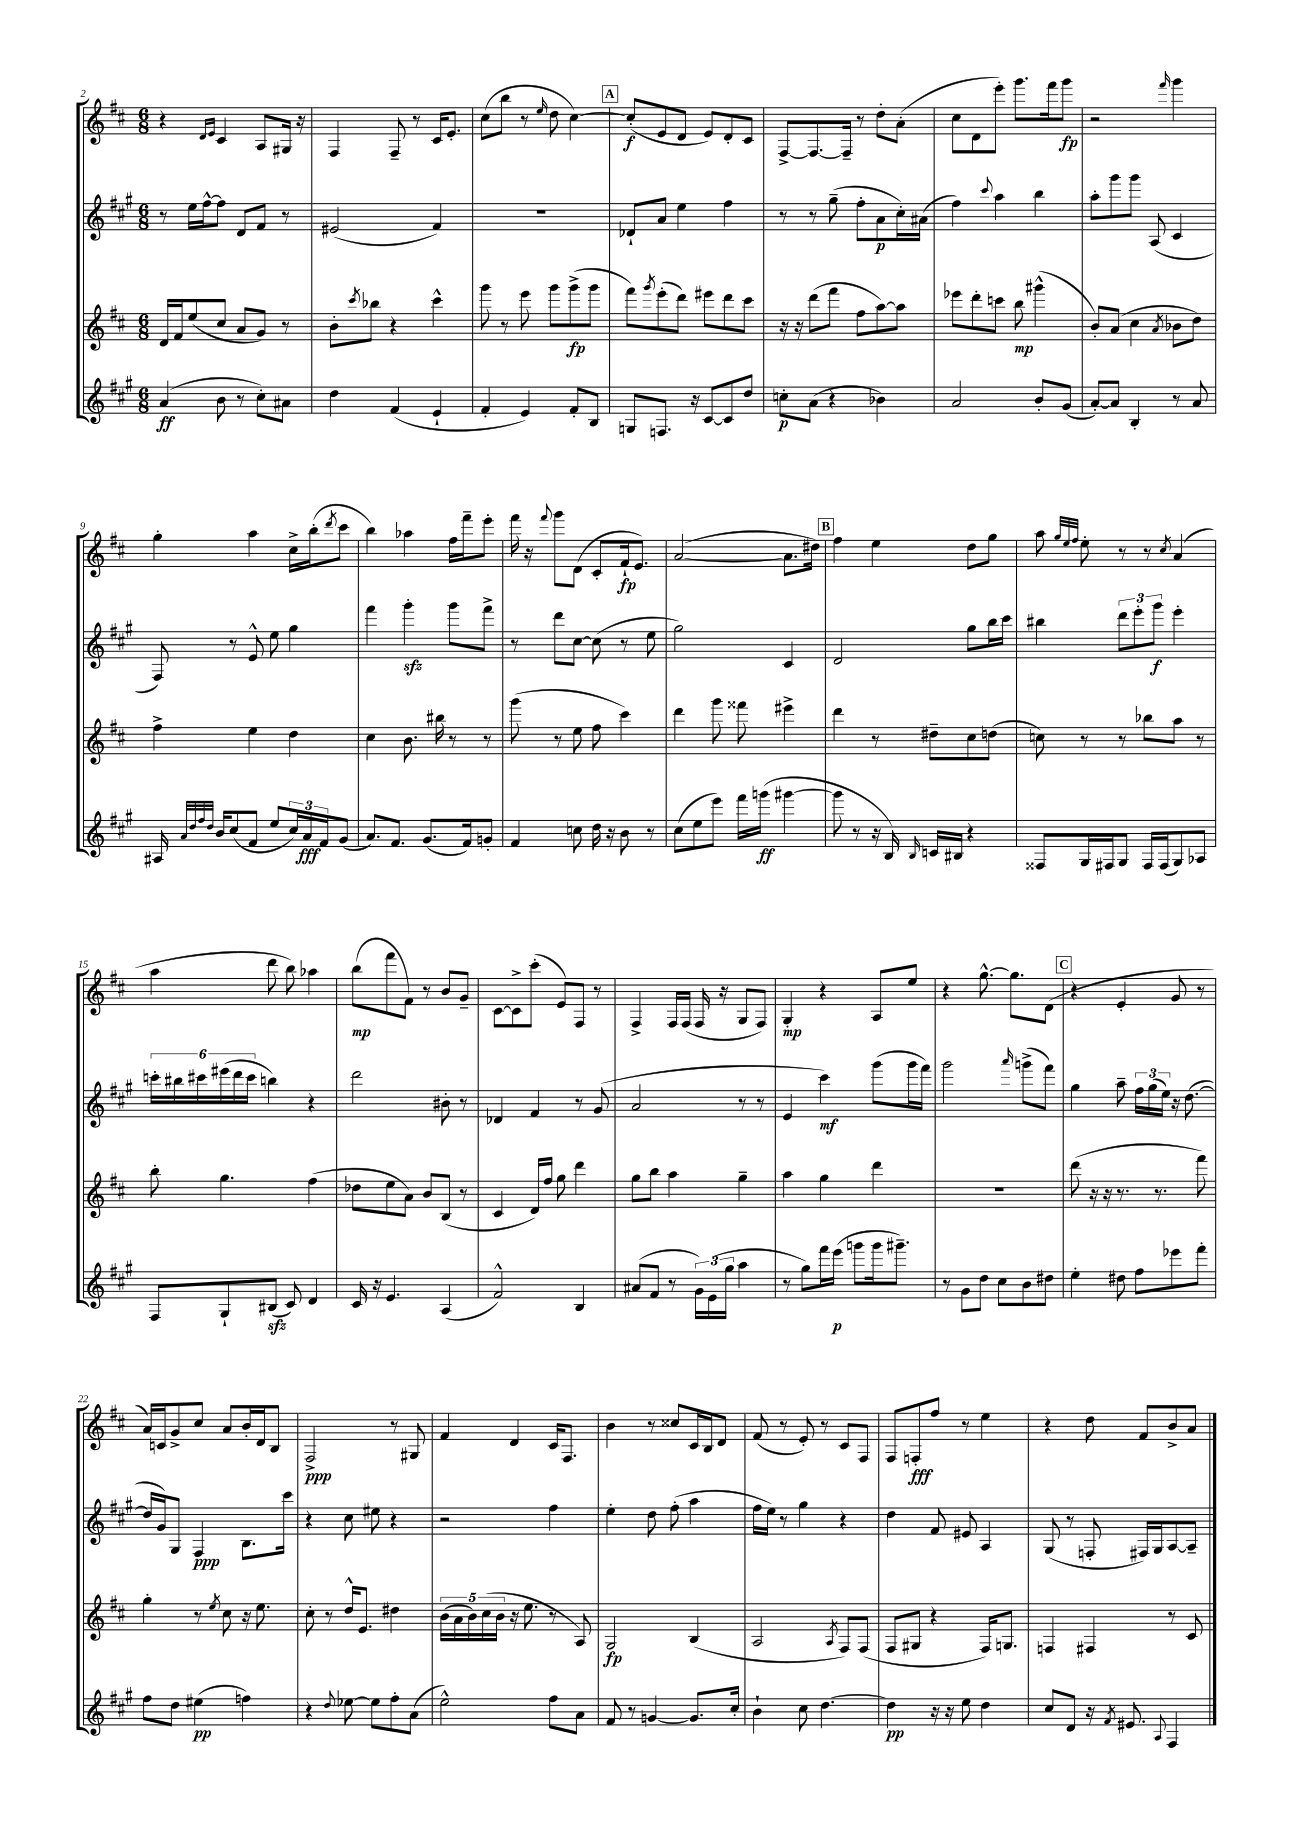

**kern	**dynam	**kern	**dynam	**kern	**dynam	**kern	**dynam
*part4	*part4	*part3	*part3	*part2	*part2	*part1	*part1
*staff4	*staff4	*staff3	*staff3	*staff2	*staff2	*staff1	*staff1
*clefG2	*	*clefG2	*	*clefG2	*	*clefG2	*
*k[f#c#g#]	*	*k[f#c#]	*	*k[f#c#g#]	*	*k[f#c#]	*
*M6/8	*	*M6/8	*	*M6/8	*	*M6/8	*
=2	=2	=2	=2	=2	=2	=2	=2
(4a/	ff	16d/LL	.	8r	.	4r	.
.	.	16f#/J	.	.	.	.	.
.	.	(8ee/	.	16ee\LL	.	.	.
.	.	.	.	[16ff#^^\J	.	.	.
.	.	.	.	.	.	16qqd/LL	.
.	.	.	.	.	.	16qqe/JJ	.
8b\	.	8cc#/J	.	8ff#\J]	.	4c#/	.
8r	.	8a/L	.	8d/L	.	.	.
8cc#'\L)	.	8g/J)	.	8f#/J	.	8A/L	.
8a#X\J	.	8r	.	8r	.	16G#X/Jk	.
.	.	.	.	.	.	16r	.
=3	=3	=3	=3	=3	=3	=3	=3
4dd\	.	8b'\L	.	(2e#X/	.	4F#/	.
.	.	8qccc#/	.	.	.	.	.
.	.	8bb-X\J	.	.	.	.	.
(4f#/	.	4r	.	.	.	8F#~/	.
.	.	.	.	.	.	8r	.
4e`/	.	4ccc#^^\	.	4f#/)	.	16c#/KL	.
.	.	.	.	.	.	8.e'/J	.
=4	=4	=4	=4	=4	=4	=4	=4
4f#'/	.	8ggg\	.	2.r	.	(8cc#\L	.
.	.	8r	.	.	.	8bb\J	.
4e/)	.	8eee\	.	.	.	8r	.
.	.	.	.	.	.	16qqee/	.
.	.	8ggg\L	.	.	.	8dd\	.
8f#'/L	.	(8ggg^\	fp	.	.	[4cc#\)	.
8B/J	.	8ggg\J	.	.	.	.	.
!!LO:REH:place=s1:t=A
=5	=5	=5	=5	=5	=5	=5	=5
8Gn/L	.	8fff#\L)	.	8d-X`/L	.	(8cc#'/L]	f
.	.	8qggg/	.	.	.	.	.
8.Fn/J	.	(8eee'\	.	8a/J	.	8e/	.
.	.	8ddd\J)	.	4ee\	.	8d/J	.
16r	.	.	.	.	.	.	.
[8c#/L	.	8eee#X\L	.	.	.	8e/L)	.
8c#/]	.	8ddd\	.	4ff#\	.	8d'/	.
8dd/J	.	8ccc#\J	.	.	.	8c#/J	.
=6	=6	=6	=6	=6	=6	=6	=6
8ccn'\L	p	16r	.	8r	.	[8F#^/L	.
.	.	16r	.	.	.	.	.
(8a\J	.	(8ddd\L	.	8r	.	8.F#/_	.
4r	.	8fff#\J	.	(8gg#~\	.	.	.
.	.	.	.	.	.	16F#~/Jk]	.
.	.	8ff#\L	.	8ff#'\L	.	8r	.
4b-X\)	.	[8aa\)	.	8a\	p	8dd'\L	.
.	.	8aa\J]	.	16cc#'\L)	.	(8a'\J	.
.	.	.	.	(16a#X\JJ	.	.	.
=7	=7	=7	=7	=7	=7	=7	=7
2a/	.	8eee-X\L	.	4ff#\)	.	8cc#\L	.
.	.	8ddd'\	.	.	.	8d\	.
.	.	.	.	8qqccc#/	.	.	.
.	.	8cccn\J	.	4aa\	.	8eee'\J)	.
.	.	8bb\	mp	.	.	8.ggg\L	.
8b'/L	.	(4ggg#X^^\	.	4bb\	.	.	.
.	.	.	.	.	.	16fff#\k	.
(8g#/J	.	.	.	.	.	8ggg\J	fp
=8	=8	=8	=8	=8	=8	=8	=8
[8a'/L)	.	8b'/L)	.	8aa'\L	.	2r	.
8a/J]	.	(8a/J	.	8ggg#\	.	.	.
4B'/	.	4cc#\	.	8ggg#\J	.	.	.
.	.	.	.	(8A/	.	.	.
.	.	8qa/	.	.	.	16qqfff#/	.
8r	.	8b-X\L	.	4c#/	.	4ggg\	.
8a/	.	8dd\J)	.	.	.	.	.
!!LO:LB:g=z
=9	=9	=9	=9	=9	=9	=9	=9
16A#X/	.	4ff#^\	.	8F#/)	.	4gg'\	.
32qqa/LLL	.	.	.	.	.	.	.
32qqdd/	.	.	.	.	.	.	.
32qqff#/	.	.	.	.	.	.	.
32qqdd/JJJ	.	.	.	.	.	.	.
16b/KL	.	.	.	.	.	.	.
(8cc#/	.	.	.	8r	.	.	.
8f#/J	.	4ee\	.	8e^^/	.	4aa\	.
8ee/L	.	.	.	8ee\	.	.	.
24cc#/L)	.	4dd\	.	4gg#\	.	16cc#^\LL	.
24a/	fff	.	.	.	.	.	.
.	.	.	.	.	.	(16bb'\J	.
24f#/J	.	.	.	.	.	.	.
.	.	.	.	.	.	8qddd/	.
(8g#/J	.	.	.	.	.	8ccc#\J	.
=10	=10	=10	=10	=10	=10	=10	=10
8.a/L)	.	4cc#\	.	4fff#\	.	4bb\)	.
8.f#/J	.	.	.	.	.	.	.
.	.	8.b\	.	4ggg#zz'\	.	4aa-X\	.
(8.g#/L	.	.	.	.	.	.	.
.	.	16bb#X\	.	.	.	.	.
.	.	8r	.	8ggg#\L	.	16ff#\LL	.
16f#/k)	.	.	.	.	.	16fff#~\J	.
8gn'/J	.	8r	.	8fff#^\J	.	8eee'\J	.
=11	=11	=11	=11	=11	=11	=11	=11
4f#/	.	(8ggg\	.	8r	.	16fff#\	.
.	.	.	.	.	.	16r	.
.	.	.	.	.	.	8qqfff#/	.
.	.	8r	.	8ddd\L	.	8ggg\L	.
8ccn\	.	8ee\	.	[8cc#\J	.	(8d\J	.
16dd\	.	8ff#\	.	(8cc#\]	.	8c#'/L	.
16r	.	.	.	.	.	.	.
8b\	.	4ccc#\)	.	8r	.	16f#`/k	fp
.	.	.	.	.	.	8.e/J)	.
8r	.	.	.	8ee\	.	.	.
=12	=12	=12	=12	=12	=12	=12	=12
(8cc#\L	.	4ddd\	.	2gg#\)	.	([2a/	.
8ee\	.	.	.	.	.	.	.
8eee\J)	.	8ggg\	.	.	.	.	.
16fff#\LL	.	8fff##X\	.	.	.	.	.
(16gggn\JJ	ff	.	.	.	.	.	.
[4ggg#X\	.	4eee#X^\	.	4c#/	.	8.a\L]	.
.	.	.	.	.	.	16dd#X\Jk)	.
!!LO:REH:place=s1:t=B
=13	=13	=13	=13	=13	=13	=13	=13
8ggg#\]	.	4ddd\	.	2d/	.	4ff#\	.
8r	.	.	.	.	.	.	.
16r	.	8r	.	.	.	4ee\	.
16B/)	.	.	.	.	.	.	.
16qqB/	.	.	.	.	.	.	.
16cn/LL	.	8dd#X~\L	.	.	.	.	.
16B#X/JJ	.	.	.	.	.	.	.
4r	.	8cc#\	.	8gg#\L	.	8dd\L	.
.	.	(8ddn\J	.	16bb\L	.	8gg\J	.
.	.	.	.	16ccc#\JJ	.	.	.
=14	=14	=14	=14	=14	=14	=14	=14
8F##X/L	.	8ccn\)	.	4bb#X\	.	8aa\	.
.	.	.	.	.	.	32qqgg/LLL	.
.	.	.	.	.	.	32qqee/	.
.	.	.	.	.	.	32qqff#/JJJ	.
16G#/L	.	8r	.	.	.	8ee'\	.
16F#X/J	.	.	.	.	.	.	.
8G#/J	.	8r	.	12ddd\L	.	8r	.
.	.	.	.	12eee'\	.	.	.
16F#/LL	.	8bb-X\L	.	.	.	8r	.
.	.	.	.	12ggg#\J	f	.	.
(16F#/J	.	.	.	.	.	.	.
.	.	.	.	.	.	8qcc#/	.
8G#/)	.	8aa\J	.	4eee'\	.	(4a/	.
8A-X/J	.	8r	.	.	.	.	.
!!LO:LB:g=z
=15	=15	=15	=15	=15	=15	=15	=15
8F#/L	.	8bb'\	.	24cccn'\LL	.	4aa\	.
.	.	.	.	24bb#X\	.	.	.
.	.	.	.	24ccc#X\	.	.	.
8G#`/	.	4.gg\	.	(24eee#X\	.	.	.
.	.	.	.	24ddd\	.	.	.
.	.	.	.	24ccc#\JJ	.	.	.
(8B#Xzz/J	.	.	.	4bbn\)	.	8ddd\	.
8c#/)	.	.	.	.	.	8bb\)	.
4d/	.	(4ff#\	.	4r	.	4aa-X\	.
=16	=16	=16	=16	=16	=16	=16	=16
16c#/	.	8dd-X\L	.	2ddd\	.	(8bb\L	mp
16r	.	.	.	.	.	.	.
4.e/	.	8ee\	.	.	.	8fff#\	.
.	.	8a\J)	.	.	.	8f#\J)	.
.	.	8b/L	.	.	.	8r	.
(4A/	.	(8B/J	.	8b#X'\	.	8b/L	.
.	.	8r	.	8r	.	8g~/J	.
=17	=17	=17	=17	=17	=17	=17	=17
2f#^^/)	.	4c#/	.	4d-X/	.	[8c#\L	.
.	.	.	.	.	.	8c#^\]	.
.	.	16d/LL)	.	4f#/	.	(8ccc#'\J	.
.	.	16ff#/JJ	.	.	.	.	.
.	.	8gg\	.	.	.	8e/L)	.
4B/	.	4ddd\	.	8r	.	8F#/J	.
.	.	.	.	(8g#/	.	8r	.
=18	=18	=18	=18	=18	=18	=18	=18
(8a#X/L	.	8gg\L	.	2a/	.	4F#^/	.
8f#/J	.	8bb\J	.	.	.	.	.
8r	.	4aa\	.	.	.	16F#/LL	.
.	.	.	.	.	.	(16F#/JJ	.
24g#\LL)	.	.	.	.	.	16F#/	.
(24e\	.	.	.	.	.	.	.
.	.	.	.	.	.	16r	.
24gg#\JJ	.	.	.	.	.	.	.
4aa\	.	4gg~\	.	8r	.	8G/L	.
.	.	.	.	8r	.	8F#/J)	.
=19	=19	=19	=19	=19	=19	=19	=19
8r	.	4aa\	.	4e/	.	4G'/	mp
8gg#\L)	.	.	.	.	.	.	.
16fff#\L	.	4gg\	.	4ccc#\)	mf	4r	.
(16eee\JJ	p	.	.	.	.	.	.
8gggn\L	.	.	.	.	.	.	.
16ggg\k	.	4ddd\	.	(8ggg#\L	.	8A/L	.
8.ggg#X~\J)	.	.	.	.	.	.	.
.	.	.	.	16ggg#\L	.	8ee/J	.
.	.	.	.	16fff#\JJ)	.	.	.
=20	=20	=20	=20	=20	=20	=20	=20
8r	.	2.r	.	2ggg#\	.	4r	.
8g#\L	.	.	.	.	.	.	.
8dd\J	.	.	.	.	.	[8.gg^^\	.
8cc#\L	.	.	.	.	.	.	.
.	.	.	.	.	.	8.gg\L]	.
.	.	.	.	16qqaaa/	.	.	.
8b\	.	.	.	(8gggn^\L	.	.	.
8dd#X\J	.	.	.	8fff#\J)	.	(8d\J	.
!!LO:REH:place=s1:t=C
=21	=21	=21	=21	=21	=21	=21	=21
4ee'\	.	(8ddd\	.	4gg#\	.	4r	.
.	.	16r	.	.	.	.	.
.	.	16r	.	.	.	.	.
8dd#X\	.	8.r	.	8aa~\	.	4e'/	.
8ff#\L	.	.	.	24ff#\LL	.	.	.
.	.	.	.	(24gg#\	.	.	.
.	.	8.r	.	.	.	.	.
.	.	.	.	24ee\JJ)	.	.	.
8eee-X\	.	.	.	16r	.	8g/	.
.	.	.	.	([8.dd\	.	.	.
8fff#'\J	.	8fff#\)	.	.	.	8r	.
!!LO:LB:g=z
=22	=22	=22	=22	=22	=22	=22	=22
8ff#\L	.	4gg'\	.	16dd/LL]	.	16a/LL)	.
.	.	.	.	16g#/J)	.	16cn/J	.
8dd\J	.	.	.	8G#/J	.	8g^/	.
(4ee#X\	pp	8r	.	4F#/	ppp	8cc#/J	.
.	.	8qee/	.	.	.	.	.
.	.	8cc#\	.	.	.	8a/L	.
4ffn\)	.	16r	.	8.B\L	.	16b'/L	.
.	.	8.ee\	.	.	.	16d/J	.
.	.	.	.	.	.	8B/J	.
.	.	.	.	16ccc#\Jk	.	.	.
=23	=23	=23	=23	=23	=23	=23	=23
4r	.	8cc#'\	.	4r	.	2F#^/	ppp
.	.	8r	.	.	.	.	.
8qqdd/	.	.	.	.	.	.	.
[8ee-X\	.	16dd^^/KL	.	8cc#\	.	.	.
.	.	8.e/J	.	.	.	.	.
8ee-\L]	.	.	.	8ee#X\	.	.	.
8ff#'\	.	4dd#X\	.	4r	.	8r	.
(8a\J	.	.	.	.	.	8G#X/	.
=24	=24	=24	=24	=24	=24	=24	=24
2ee^^\)	.	(20b\LL	.	2r	.	4f#/	.
.	.	20a\	.	.	.	.	.
.	.	20b\)	.	.	.	.	.
.	.	(20cc#\	.	.	.	.	.
.	.	20b\JJ	.	.	.	.	.
.	.	16r	.	.	.	4d/	.
.	.	8.ee\	.	.	.	.	.
8ff#\L	.	8r	.	4ff#\	.	16c#/KL	.
.	.	.	.	.	.	8.F#/J	.
8a\J	.	8A/)	.	.	.	.	.
=25	=25	=25	=25	=25	=25	=25	=25
8f#/	.	2G/	fp	4ee'\	.	4b\	.
8r	.	.	.	.	.	.	.
[4gn/	.	.	.	8dd\	.	8r	.
.	.	.	.	(8ff#'\	.	8cc##X/L	.
8.g/L]	.	(4B/	.	4aa\	.	16c#/L	.
.	.	.	.	.	.	16B/J	.
.	.	.	.	.	.	8d/J	.
16cc#'/Jk	.	.	.	.	.	.	.
=26	=26	=26	=26	=26	=26	=26	=26
4b`\	.	2A/	.	16ff#\LL	.	(8f#/	.
.	.	.	.	16ee\JJ)	.	.	.
.	.	.	.	8r	.	8r	.
8cc#\	.	.	.	4gg#\	.	8e'/)	.
[4.dd\	.	.	.	.	.	8r	.
.	.	8qA/	.	.	.	.	.
.	.	8F#/L)	.	4r	.	8c#/L	.
.	.	(8F#/J	.	.	.	8F#/J	.
=27	=27	=27	=27	=27	=27	=27	=27
4dd\]	pp	8F#/L	.	4dd\	.	8F#/L	.
.	.	8G#X/J	.	.	.	8Fn'/	fff
16r	.	4r	.	8f#/	.	8ff#/J	.
16r	.	.	.	.	.	.	.
8ee\	.	.	.	8e#X/	.	8r	.
4dd\	.	16F#/KL)	.	4A/	.	4ee\	.
.	.	8.Gn/J	.	.	.	.	.
=28	=28	=28	=28	=28	=28	=28	=28
8cc#/L	.	4Fn/	.	(8G#/	.	4r	.
8d/J	.	.	.	8r	.	.	.
16r	.	4F#X/	.	8Fn'/	.	8dd\	.
8qf#/	.	.	.	.	.	.	.
8.e#X/	.	.	.	.	.	.	.
.	.	.	.	16F#X/LL)	.	8f#/L	.
.	.	.	.	16G#/J	.	.	.
8qqA/	.	.	.	.	.	.	.
4F#/	.	8r	.	[8A/	.	8b^/	.
.	.	8c#/	.	8A~/J]	.	8a/J	.
==	==	==	==	==	==	==	==
*-	*-	*-	*-	*-	*-	*-	*-
